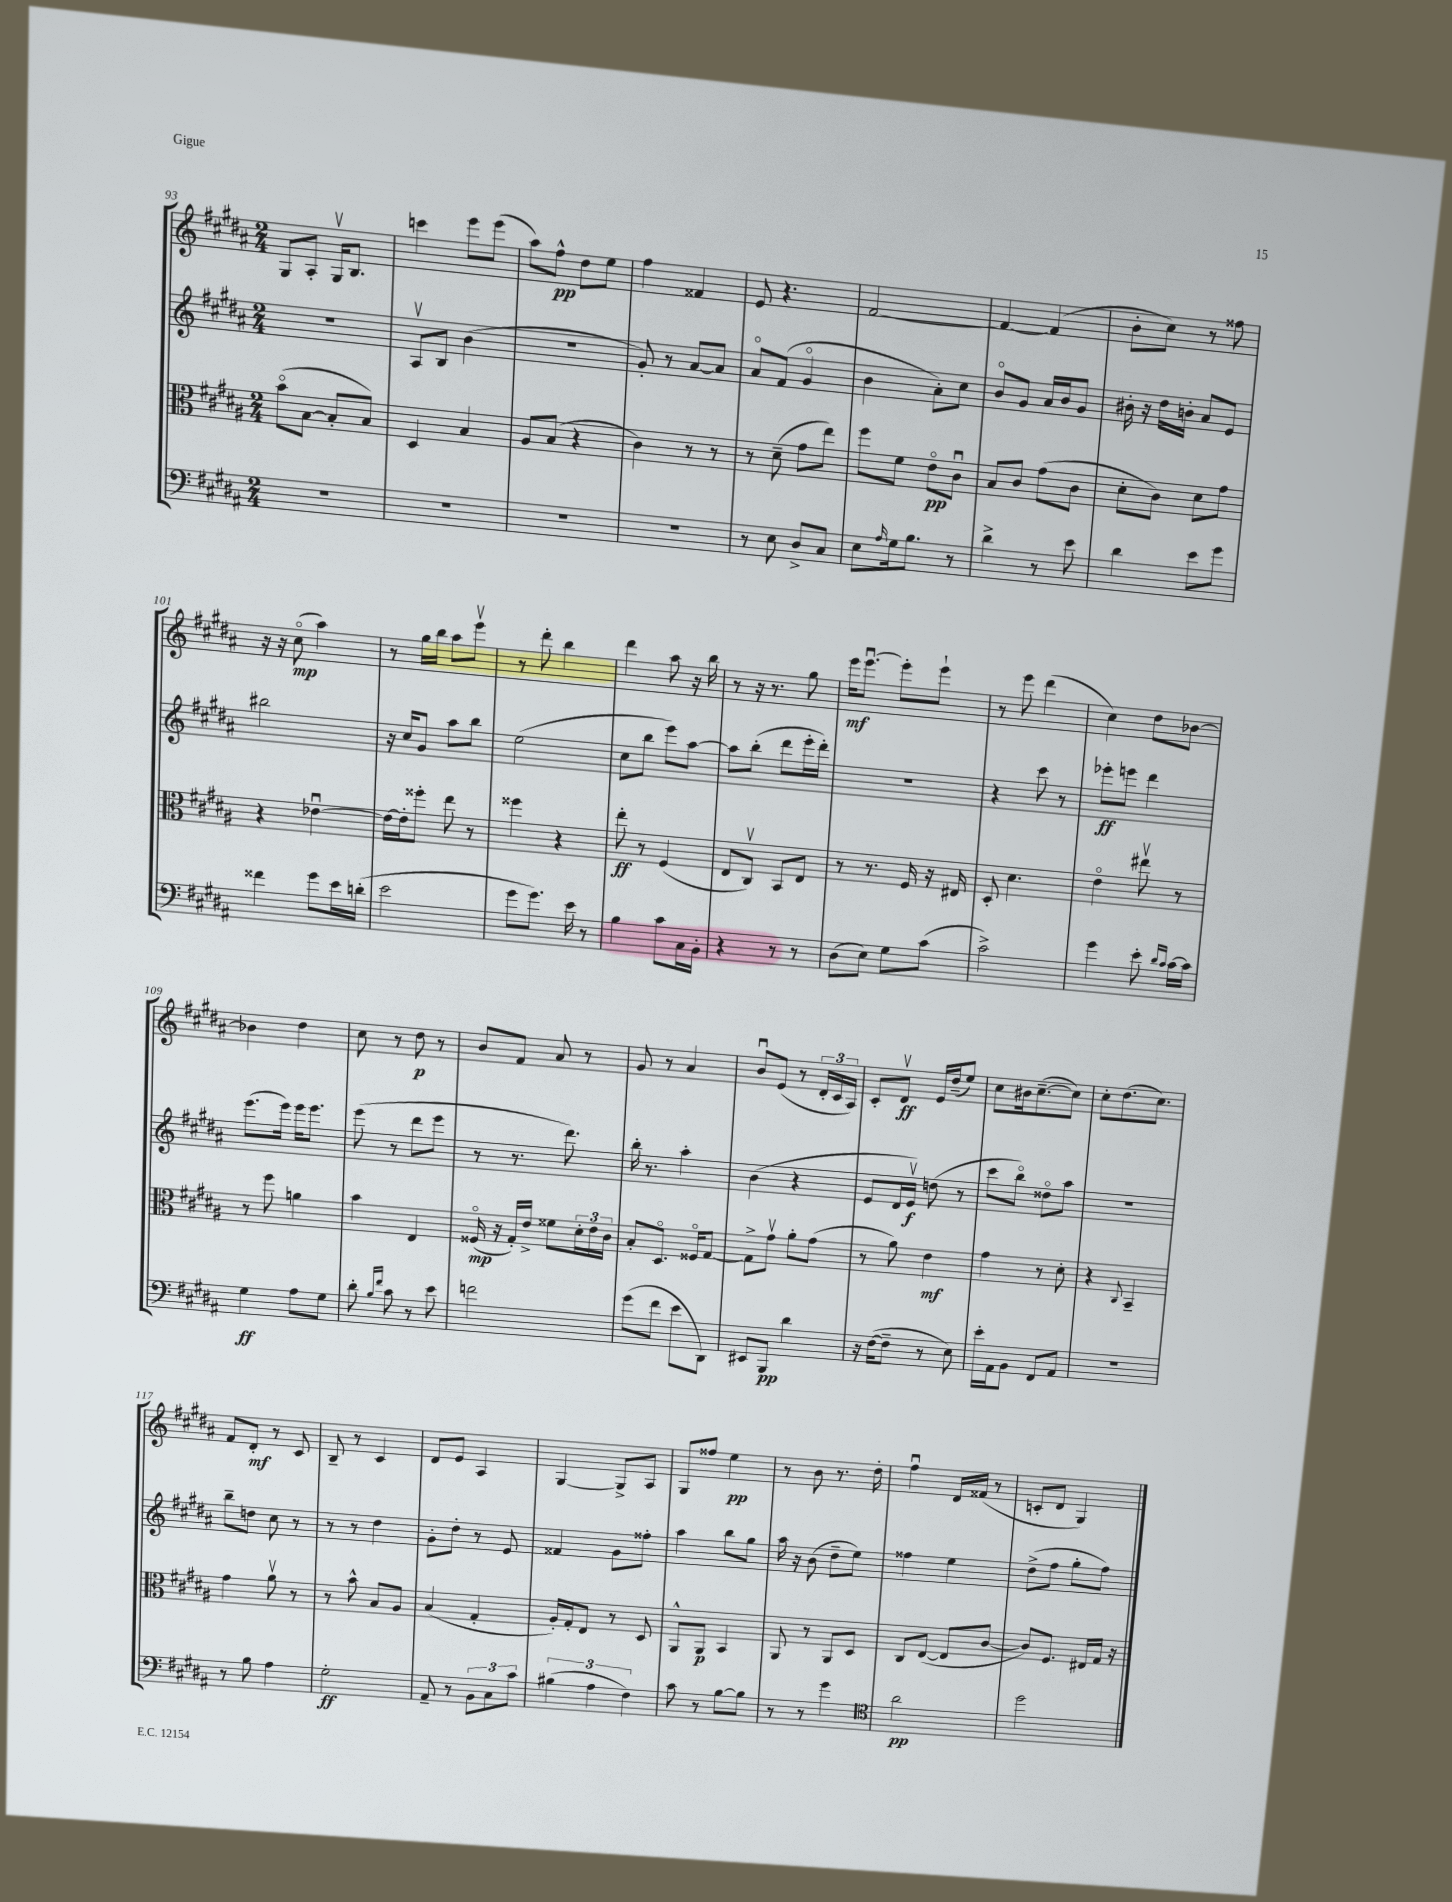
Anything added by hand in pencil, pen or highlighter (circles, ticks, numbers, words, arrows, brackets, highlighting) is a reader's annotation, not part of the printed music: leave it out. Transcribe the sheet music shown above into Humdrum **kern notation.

**kern	**kern	**kern	**kern
*staff4	*staff3	*staff2	*staff1
*clefF4	*clefC3	*clefG2	*clefG2
*k[f#c#g#d#a#]	*k[f#c#g#d#a#]	*k[f#c#g#d#a#]	*k[f#c#g#d#a#]
*M2/4	*M2/4	*M2/4	*M2/4
2r	(8bo	2r	8G#
.	[8B	.	8A#'
.	8B']	.	16G#v
.	.	.	8.B
.	8B)	.	.
=	=	=	=
2r	4D#	8A#v	4ccc
.	.	8B	.
.	4B	(4b	8eee
.	.	.	(8eee
=	=	=	=
2r	8A#	2r	8aa#)
.	(8B	.	8ff#^^
.	4r	.	8dd#
.	.	.	8ee
=	=	=	=
2r	4c#)	8g#')	4ff#
.	.	8r	.
.	8r	[8a#	4f##
.	8r	8a#]	.
=	=	=	=
8r	8r	8a#o	8e
8E	(8d#~	(8f#	4.r
8D#^	8g#	4g#o	.
8C#	8ee)	.	.
=	=	=	=
8E	8ff#	4b	[2f#
16qqA#	.	.	.
16G#	8f#	.	.
8.B	.	.	.
.	8eo	8a#')	.
8r	8c#u	8cc#	.
=	=	=	=
4d#^	8B	8bo	4f#_
.	8c#	8g#	.
8r	(8g#	16a#	(4f#]
.	.	16b	.
8e	8c#	8g#	.
=	=	=	=
4d#	8d#'	16b#'	8b'
.	.	16r	.
.	8c#)	16dd#	8cc#)
.	.	16b'	.
8e	8d#	8a#	8r
8g#	8g#	8e	8ff##
=	=	=	=
4f##	4r	2bb#	16r
.	.	.	16r
.	.	.	(8cc#o
8g#	[4e-u	.	4aa#)
16e	.	.	.
(16d'	.	.	.
=	=	=	=
2e	16e-_	16r	8r
.	16e-']	16cc#	.
.	8ff##'	8g#	16gg#
.	.	.	16bb
.	8ee	8aa#	8aa#
.	8r	8bb	8eeev
=	=	=	=
8g#	4ff##	(2ee	8r
8.g#)	.	.	8ddd#'
.	4r	.	4bb
16e	.	.	.
8r	.	.	.
=	=	=	=
4B	8ee'	8cc#	4ddd#
.	8r	8bb	.
8c#	(4F#	8eee)	8aa#
16C#	.	[8aa#	16r
16BB'	.	.	16bb
=	=	=	=
4r	8E	8aa#]	8r
.	8C#v)	(8bb'	16r
.	.	.	8.r
8r	8BB	8ddd#	.
8r	8E	16eee'	8gg#
.	.	16ddd#')	.
=	=	=	=
(8D#	8r	2r	16eee
.	.	.	[8.eeeu
8E)	8.r	.	.
8G#	.	.	8eee']
.	16F#	.	.
(8c#	16r	.	8eee`
.	16E#	.	.
=	=	=	=
2c#^)	8D#'	4r	8r
.	4.d#	.	8eee
.	.	8ccc#	(4ddd#
.	.	8r	.
=	=	=	=
4g#	4eo	8eee-'	4cc#)
.	.	8eee	.
8e'	8ee#v	4ddd#	8dd#
16qqd#	.	.	.
16qqc#	.	.	.
[16c#	8r	.	[8b-
16c#]	.	.	.
=	=	=	=
4G#	8r	(8.eee	4b-]
.	8ff#	.	.
.	.	16eee)	.
8A#	4a	16eee	4dd#
.	.	8.eee	.
8G#	.	.	.
=	=	=	=
8d#'	4b	(8eee	8cc#
16qqB	.	.	.
16qqf#	.	.	.
8c#	.	8r	8r
8r	4E	8ddd#	8dd#
8e	.	8eee	8r
=	=	=	=
2f	(16F##o	8r	8b
.	16r	.	.
.	16G#')	8.r	8f#
.	16e^	.	.
.	8f##	.	8a#
.	.	8.ddd#)	.
.	24d#'	.	8r
.	24e	.	.
.	24c#	.	.
=	=	=	=
(8g#	8B'	16bb'	8g#
.	.	8.r	.
8f#	8.D#o	.	8r
8e	.	4aa#'	4a#
.	16F##o	.	.
8DD#)	[8G#	.	.
=	=	=	=
8EE#	8G#^]	(4b	8bu
8BBB	8g#v	.	(8e
4d#	8a#'	4r	8r
.	(8g#	.	24d#'
.	.	.	24c#
.	.	.	24A#)
=	=	=	=
16r	8r	8e	8c#'
([16F#	.	.	.
8F#~]	8a#)	16d#	8d#v
.	.	16ev)	.
8r	4e	(8dd	16e
.	.	.	(16dd#~
8E)	.	8r	8ee)
=	=	=	=
16e'	4g#	8ccc#	8cc#
16AA#	.	.	.
8BB	.	8bbo)	16b#
.	.	.	([8.cc#~
8FF#	8r	8dd##o	.
8AA#	8d#'	8aa#	8cc#])
=	=	=	=
2r	4r	2r	8cc#'
.	.	.	(8.dd#
.	8qqC#	.	.
.	4BB~	.	.
.	.	.	8.cc#)
=	=	=	=
8r	4g#	8bb~	8f#
8B	.	8dd	8d#'
4A#	8a#v	8cc#	8r
.	8r	8r	8c#
=	=	=	=
2G#'	8r	8r	8B~
.	8b^^	8r	8r
.	8B	4dd#	4c#
.	8A#	.	.
=	=	=	=
8AA#~	(4B	8g#'	8d#
8r	.	8dd#'	8e
12BB	4G#'	8r	4A#
12C#	.	.	.
.	.	8e	.
12c#	.	.	.
=	=	=	=
(6B#	16A#')	4f##	[4G#
.	16G#'	.	.
.	8E	.	.
6A#	.	.	.
.	8r	8g#	8G#^]
6F#)	.	.	.
.	8D#	8ff##'	8A#
=	=	=	=
8c#	8AA#^^	4aa#	8G#
8r	8AA#	.	8ff##
[8B	4BB	8bb	4ee
8B]	.	8gg#	.
=	=	=	=
8r	8AA#	16aa#	8r
.	.	16r	.
8r	8r	(8b	8b
4g#	8AA#	8dd#~	8.r
.	8D#	8ee)	.
.	.	.	16dd#'
=	=	=	=
*clefC4	*	*	*
2a#	8C#	4ff##	4ff#u
.	([8E	.	.
.	8E]	4ee	16d#
.	.	.	(16f##
.	[8c#	.	8r
=	=	=	=
2dd#	8c#])	(8dd#^	8c'
.	8.F#	8ff#	8d#
.	.	8gg#'	4G#)
.	16E#	.	.
.	16G#	8ff#)	.
.	16r	.	.
==	==	==	==
*-	*-	*-	*-
